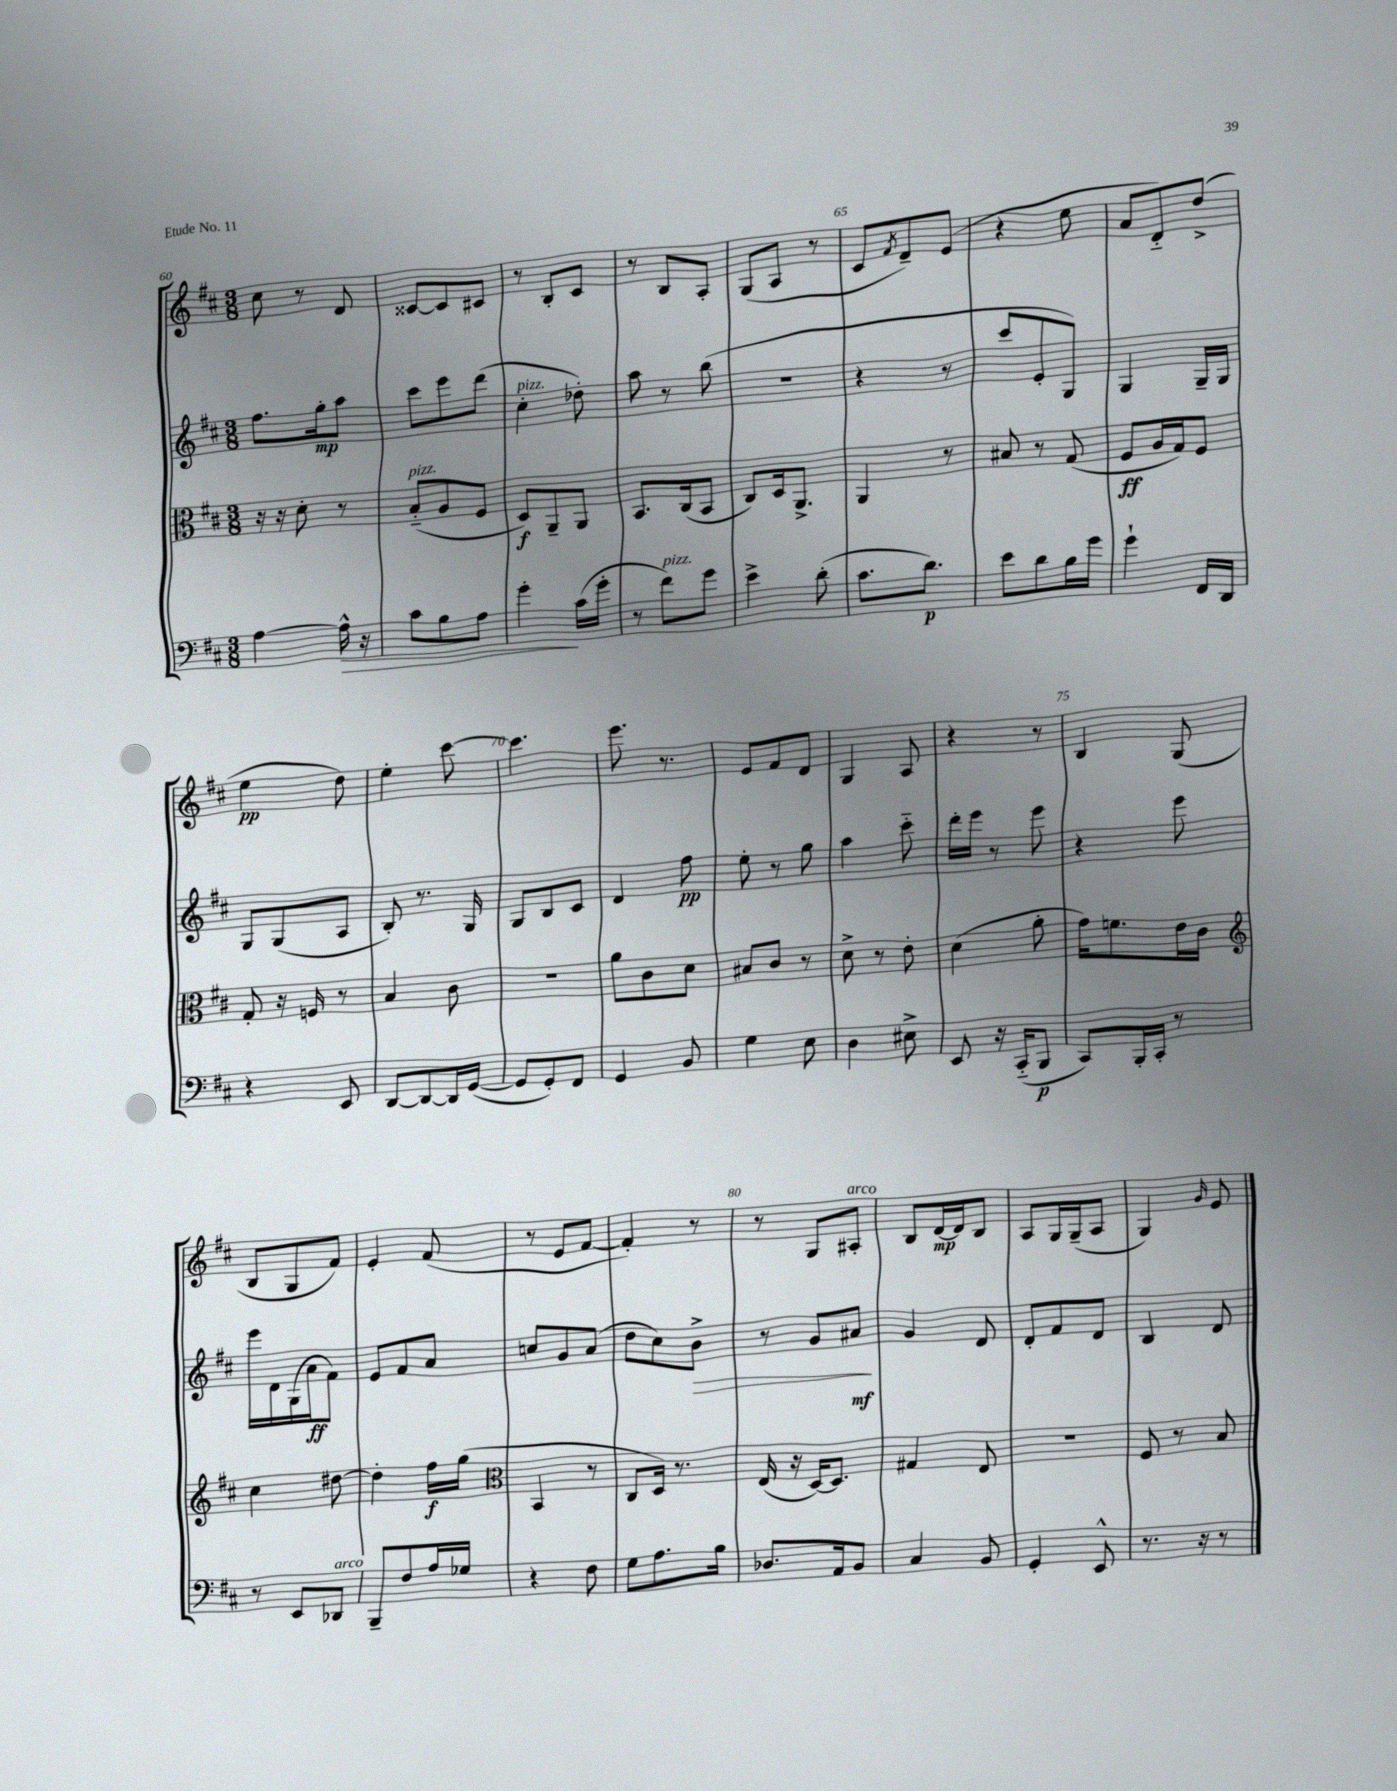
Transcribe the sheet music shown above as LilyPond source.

<<
\new StaffGroup <<
\new Staff = "s0" {
    \clef treble \key d \major \numericTimeSignature \time 3/8
    cis''8 r8 d'8 |
    cisis'8~ cisis'8 cis'8 |
    r8 b8-. cis'8 |
    r8 b8 a8-. |
    g8( a8 r8 |
    cis'8 \acciaccatura { fis'8 } d'8--) e'8( |
    r4 e''8 |
    a'8 d'8-_) d''8->( |
    e''4\pp d''8) |
    e''4-. cis'''8~ |
    cis'''4. |
    e'''8. r8. |
    e'8 fis'8 d'8 |
    g4 a8 |
    r4 r8 |
    b4 g8( |
    b8 g8 fis'8) |
    e'4-. fis'8( |
    r8 e'8 fis'8~ |
    fis'4-.) r8 |
    r8 g8 ais8-.^\markup { \italic "arco" } |
    b8 d'16~\mp d'16 b8 |
    a8 g16 g16--( a8 |
    g4) \grace { g'16 } e'8 \bar "|." |
}
\new Staff = "s1" {
    \clef treble \key d \major \numericTimeSignature \time 3/8
    fis''8. g''16-.\mp a''8 |
    cis'''8 e'''8 d'''8( |
    cis''4-.^\markup { \italic "pizz." } des''8-.) |
    a''8 r8 b''8( |
    R4. |
    r4 r8 |
    cis'''8 e'8-. g8) |
    g4 g16-- g16 |
    g8 g8( a8 |
    b8-.) r8. g16 |
    g8 b8 cis'8 |
    d'4 fis''8\pp |
    e''8-. r8 g''8 |
    a''4 cis'''8-_ |
    d'''16-. e'''16 r8 e'''8 |
    r4 e'''8 |
    e'''16 d'16 g16( a'16\ff fis'8) |
    e'8 fis'8 a'8 |
    c''8 g'8 a'8( |
    d''8 cis''8) b'8->\> |
    r8 g'8 ais'8\mf\! |
    g'4 d'8 |
    d'8-. fis'8 d'8 |
    b4 d'8 \bar "|." |
}
\new Staff = "s2" {
    \clef alto \key d \major \numericTimeSignature \time 3/8
    r16 r16 d'8-. r8 |
    b8-_^\markup { \italic "pizz." }( a8 fis8 |
    d8\f) a,8-- a,8 |
    b,8. cis16( b,8 |
    cis8) d16 a,8.-> |
    a,4 r8 |
    bis8 r8 g8( |
    fis8\ff a16 g16) fis8 |
    g8-. r16 f16 r8 |
    b4 cis'8 |
    R4. |
    a'8 cis'8 d'8 |
    bis8 cis'8 r8 |
    d'8-> r8 e'8-. |
    d'4( a'8-. |
    g'16) f'8. e'16 cis'16 |
    \clef treble cis''4 dis''8~ |
    dis''4-. fis''16\f g''16( |
    \clef alto b,4 r8 |
    cis8 d16) r8. |
    e16( r16 d16~) d8. |
    gis4 e8 |
    r4. |
    fis8 r8 b8 \bar "|." |
}
\new Staff = "s3" {
    \clef bass \key d \major \numericTimeSignature \time 3/8
    a4~ a16-^\> r16 |
    cis'8 b8 a8 |
    g'4-.\! cis'16( g'16-. |
    r8 fis'8^\markup { \italic "pizz." }) g'8 |
    e'4-> d'8-.( |
    cis'8. d'8.\p) |
    e'8 d'8 b16 g'16 |
    g'4-! fis,16 d,16 |
    r4 e,8 |
    d,8~ d,8~ d,16 g,16~( |
    g,8 g,8-.) fis,8 |
    g,4 b,8 |
    g4 e8 |
    d4 eis8-> |
    e,8 r16 cis,16-_( b,,8\p |
    cis,8) b,,16-. cis,16-. r8 |
    r8 e,8 des,8^\markup { \italic "arco" } |
    b,,8-- fis8 a16 ges16 |
    r4 fis8 |
    g8 a8. b16 |
    des8. a,16 b,8 |
    cis4 b,8 |
    g,4-. e,8-^ |
    r8. r16 r8 \bar "|." |
}
>>
>>
\layout { \context { \Score currentBarNumber = #60 \override BarNumber.break-visibility = ##(#f #t #t) barNumberVisibility = #(every-nth-bar-number-visible 5) } }
